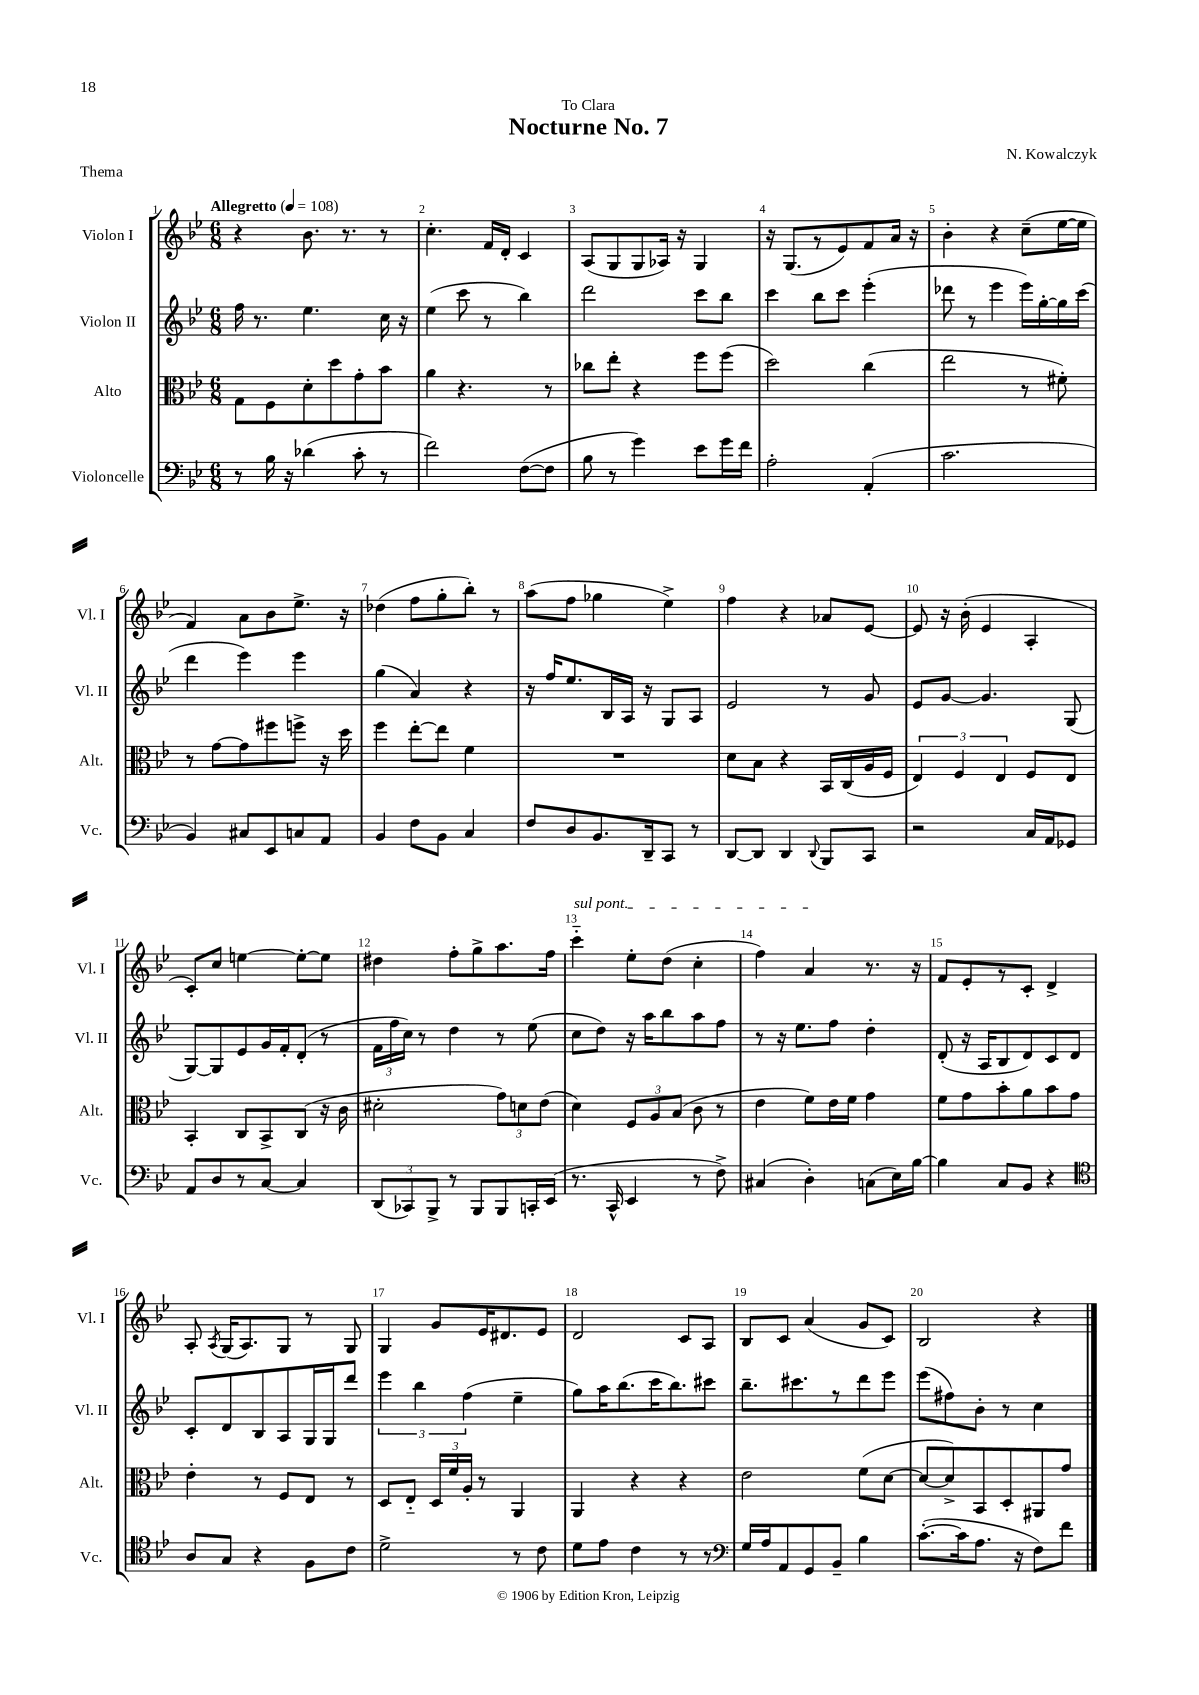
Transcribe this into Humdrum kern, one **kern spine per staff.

**kern	**kern	**kern	**kern
*part4	*part3	*part2	*part1
*staff4	*staff3	*staff2	*staff1
*I"Violoncelle	*I"Alto	*I"Violon II	*I"Violon I
*I'Vc.	*I'Alt.	*I'Vl. II	*I'Vl. I
*clefF4	*clefC3	*clefG2	*clefG2
*k[b-e-]	*k[b-e-]	*k[b-e-]	*k[b-e-]
*M6/8	*M6/8	*M6/8	*M6/8
*MM108	*MM108	*MM108	*MM108
=1	=1	=1	=1
!	!	!	!LO:TX:a:B:t=Allegretto
8r	8G\L	16ff\	4r
.	.	8.r	.
16B-\	8F\	.	.
16r	.	.	.
(4d-X\	8d'\	4.ee-\	8.b-\
.	8dd\	.	.
.	.	.	8.r
8c'\	8g'\	.	.
8r	8b-\J	16cc\	8r
.	.	16r	.
=2	=2	=2	=2
2f\)	4a\	(4ee-\	4.cc'\
.	4.r	8ccc\	.
.	.	8r	16f/LL
.	.	.	16d'/JJ
([8F\L	.	4bb-\)	4c/
8F\J]	8r	.	.
=3	=3	=3	=3
8B-\	8cc-X\L	2ddd\	(8A/L
8r	8ee-'\J	.	8G/
4g\)	4r	.	8G/
.	.	.	16A-X/Jk)
.	.	.	16r
8e-\L	8ff\L	8ccc\L	4G/
16g\L	(8ff\J	8bb-\J	.
16f\JJ	.	.	.
=4	=4	=4	=4
2A'\	2dd\)	4ccc\	16r
.	.	.	(8.G/L
.	.	8bb-\L	8r
.	.	8ccc\J	8e-/)
(4AA'/	(4cc\	(4eee-'\	8f/
.	.	.	16a/Jk
.	.	.	16r
=5	=5	=5	=5
2.c\	2ee-\	8ddd-X\	4b-'\
.	.	8r	.
.	.	4eee-\	4r
.	8r	16eee-\LL)	(8cc~\L
.	.	[16gg'\	.
.	8f#X'\)	16gg\]	[16ee-\L
.	.	(16ccc\JJ	16ee-\JJ]
!!LO:LB:g=z
=6	=6	=6	=6
4BB-/)	8r	4ddd\	4f/)
.	[8g\L	.	.
8C#X/L	8g\]	4eee-\)	8a\L
8EE-/	8ff#X\	.	8b-\
8Cn/	8ffn^\J	4eee-\	8.ee-^\J
8AA/J	16r	.	.
.	16dd\	.	16r
=7	=7	=7	=7
4BB-/	4ff\	(4gg\	(4dd-X\
8F\L	[8ee-'\L	4a/)	8ff\L
8BB-\J	8ee-\J]	.	8gg'\
4C/	4f\	4r	8bb-'\J)
.	.	.	8r
=8	=8	=8	=8
8F/L	2.r	16r	(8aa\L
.	.	16ff/KL	.
8D/	.	8.ee-/	8ff\J
8.BB-/	.	.	4gg-X\
.	.	16B-/L	.
.	.	16A/JJ	.
16DD~/k	.	16r	.
8CC/J	.	8G/L	4ee-^\)
8r	.	8A/J	.
=9	=9	=9	=9
[8DD/L	8d\L	2e-/	4ff\
8DD/J]	8B-\J	.	.
4DD/	4r	.	4r
8qqDD/	.	.	.
8BBB-/L	16BB-/LL	8r	8a-X/L
.	(16C/	.	.
8CC/J	16A/	8g/	[8e-/J
.	16F/JJ	.	.
=10	=10	=10	=10
2r	6E-/)	8e-/L	8e-/]
.	.	[8g/J	16r
.	6F/	.	.
.	.	.	(16b-'\
.	.	4.g/]	4e-/
.	6E-/	.	.
16C/LL	8F/L	.	4A'/
16AA/J	.	.	.
8GG-X/J	8E-/J	(8G/	.
!!LO:LB:g=z
=11	=11	=11	=11
8AA/L	4BB-'/	[8G/L)	8c'/L)
8D/	.	8G/]	8cc/J
8r	8C/L	8e-/	[4een\
[8C/J	8BB-^/	16g/L	.
.	.	16f'/J	.
4C/]	(8C/J	(8d'/J	8ee'\L_
.	16r	8r	8ee\J]
.	16c\	.	.
=12	=12	=12	=12
(12DD/L	2d#X'\	24f\LL	4dd#X\
.	.	24ff\	.
12CC-X/)	.	24cc\JJ)	.
.	.	8r	.
12BBB-^/J	.	.	.
8r	.	4dd\	8ff'\L
8BBB-/L	.	.	8gg^\
8BBB-/	12g\L)	8r	8.aa\
.	12dn\	.	.
16CCn'/L	.	(8ee-\	.
.	(12e-\J	.	.
(16EE-/JJ	.	.	16ff\Jk
=13	=13	=13	=13
!	!	!	!LO:TX:a:i:t=sul pont.
8.r	4d\)	8cc\L	4ccc\
.	.	8dd\J)	.
16CC^^/	.	.	.
4EE-/	12F/L	16r	8ee-'\L
.	.	16aa\KL	.
.	12A/	.	.
.	.	8bb-\	(8dd\J
.	(12B-/J	.	.
8r	8c\	8aa\	4cc'\
8F^\)	8r	8ff\J	.
=14	=14	=14	=14
(4C#X/	4e-\	8r	4ff\)
.	.	16r	.
.	.	8.ee-\L	.
4D'\)	8f\L)	.	4a/
.	16e-\L	8ff\J	.
.	16f\JJ	.	.
(8Cn\L	4g\	4dd'\	8.r
16E-\L)	.	.	.
[16B-\JJ	.	.	16r
=15	=15	=15	=15
4B-\]	8f\L	(8d'/	8f/L
.	8g\	16r	8e-'/
.	.	16A/KL	.
8C/L	8b-'\	8B-/	8r
8BB-/J	8a\	8d/)	8c'/J
4r	8b-\	8c/	4d^/
.	8g\J	8d/J	.
!!LO:LB:g=z
=16	=16	=16	=16
*clefC4	*	*	*
8A/L	4e-'\	8c'/L	8A'/
.	.	.	8qA/
8G/J	.	8d/	(16G/KL
.	.	.	8.A/)
4r	8r	8B-/	.
.	8F/L	8A/	8G/J
8F\L	8E-/J	16G/L	8r
.	.	16G/J	.
8c\J	8r	8ddd/J	8G/
=17	=17	=17	=17
2d^\	8D/L	6eee-\	4G/
.	8E-/J	.	.
.	.	6bb-\	.
.	24D/LL	.	8g/L
.	24f/	.	.
.	24A'/JJ	(6ff\	.
.	8r	.	16e-/K
.	.	.	8.d#X/
8r	4AA/	4ee-~\	.
8c\	.	.	8e-/J
=18	=18	=18	=18
8d\L	4AA/	8gg\L)	2d/
8e-\J	.	16aa\K	.
.	.	(8.bb-\	.
4c\	4r	.	.
.	.	16ccc\K	.
.	.	8.bb-\)	.
8r	4r	.	8c/L
8r	.	8ccc#X\J	8A/J
=19	=19	=19	=19
*clefF4	*	*	*
16G/LL	2e-\	8.bb-~\L	8B-/L
16A/J	.	.	.
8AA/	.	.	8c/J
.	.	8.ccc#X\	.
8GG/	.	.	(4a/
8BB-~/J	.	8r	.
4B-\	(8f\L	8ddd\	8g/L
.	[8d\J	8eee-\J	8c/J)
=20	=20	=20	=20
([8.c'\L	8d/L_	(8eee-\L	2B-/
.	8d^/])	8ff#X\)	.
16c\k]	.	.	.
8.A\J	8BB-/	8b-'\J	.
.	8D'/	8r	.
16r	.	.	.
8F\L)	8AA#X/	4cc\	4r
8f\J	8g/J	.	.
==	==	==	==
*-	*-	*-	*-
